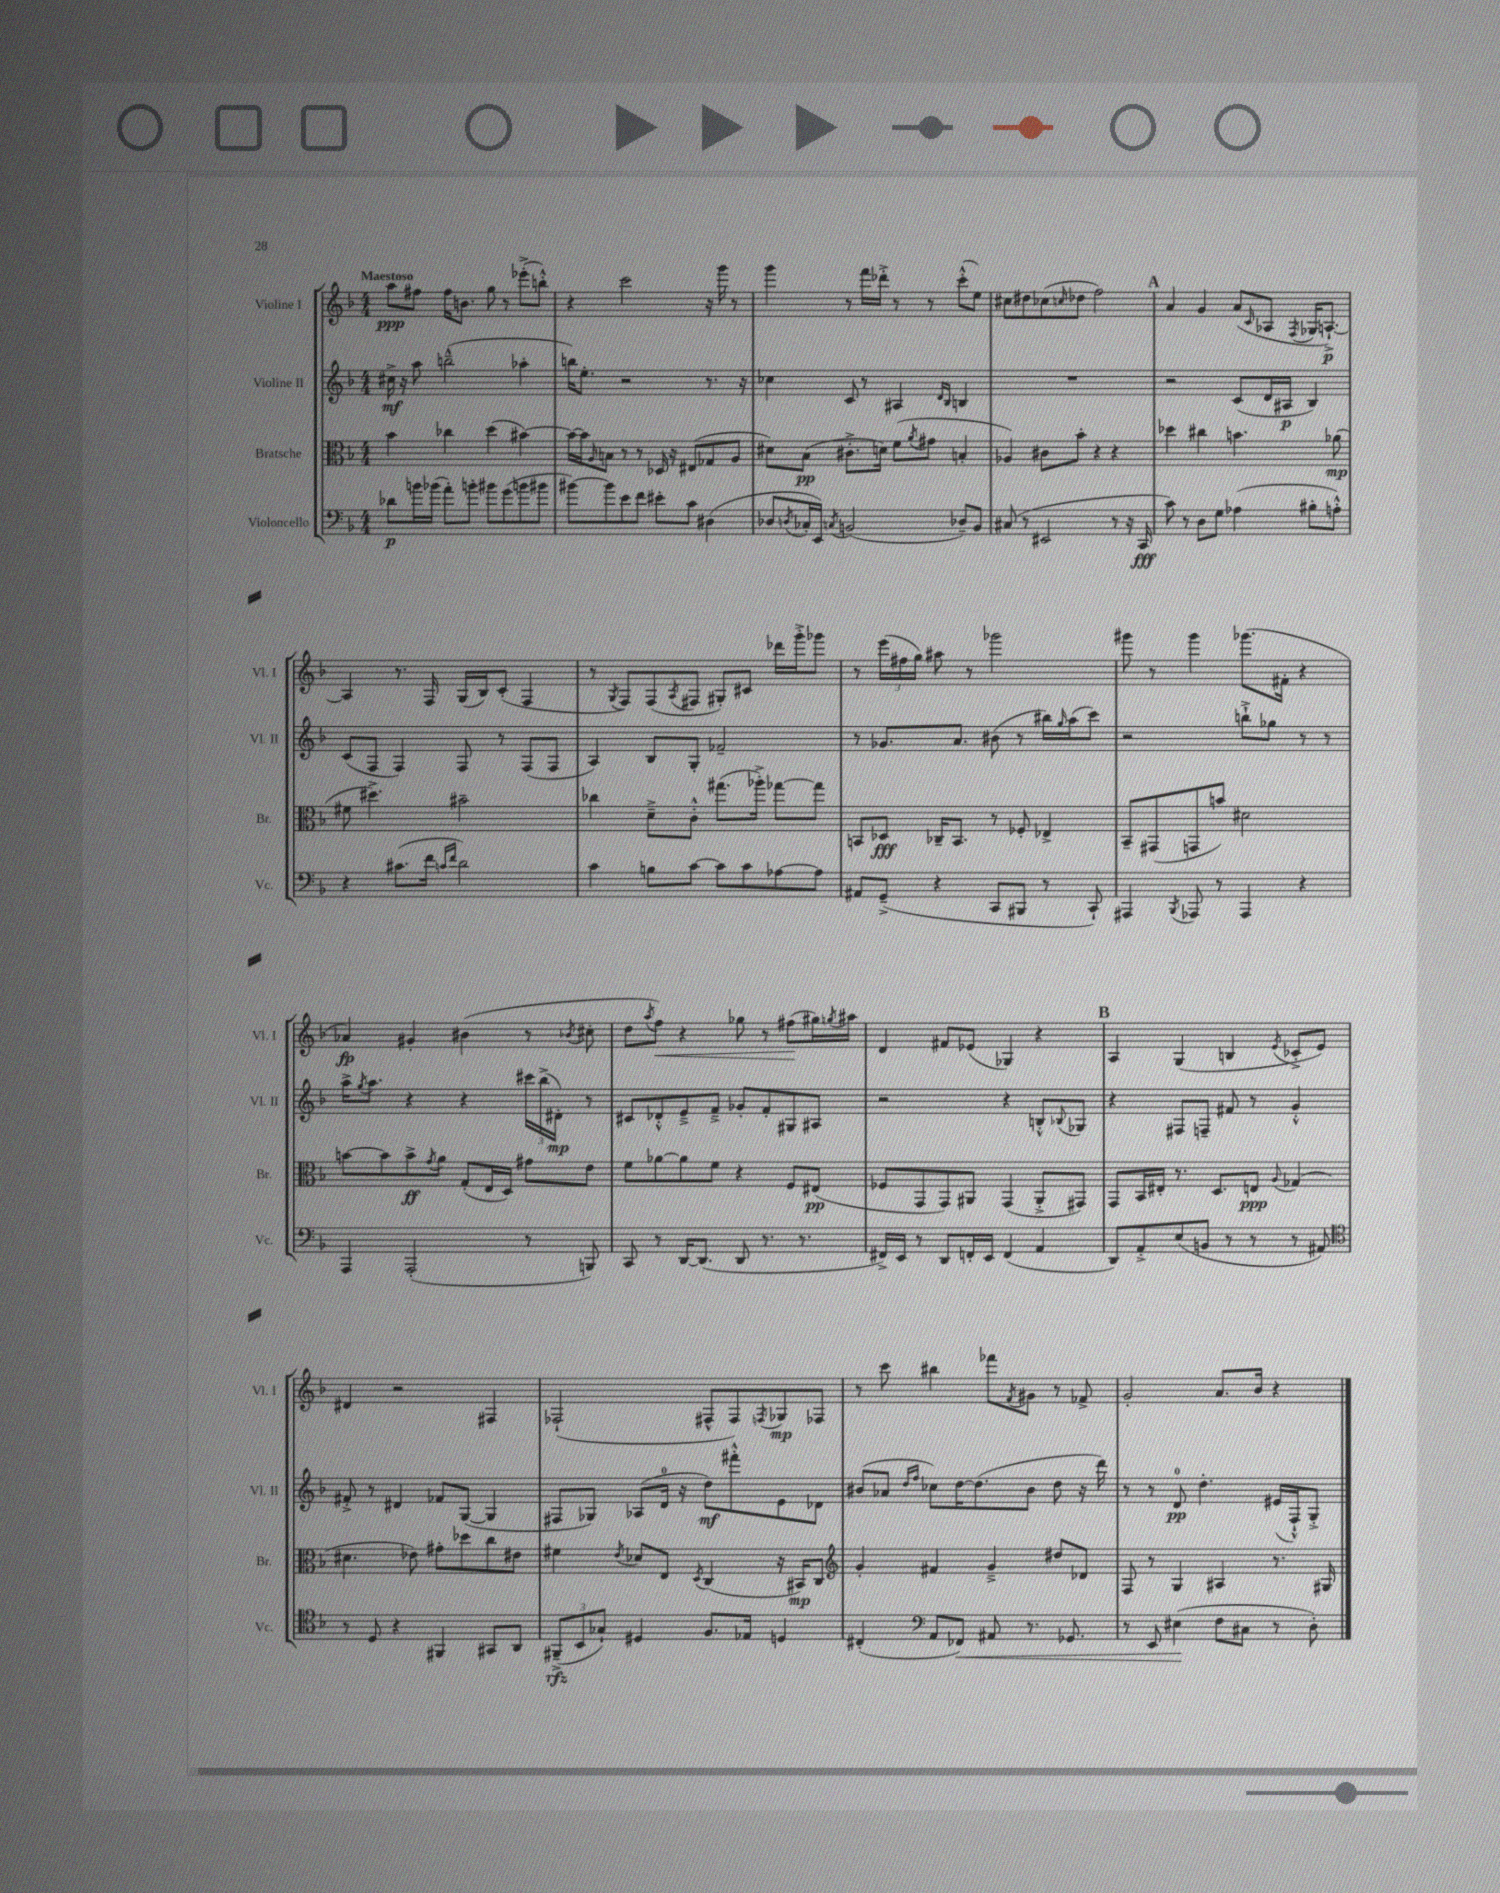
<<
\new StaffGroup <<
\new Staff = "s0" \with { instrumentName = "Violine I" shortInstrumentName = "Vl. I" } {
    \clef treble \key f \major \numericTimeSignature \time 4/4 \tempo "Maestoso"
    a''8\ppp fis''8 fis''16 b'8. g''8 r8 ees'''8-.->( b''8-.-^) |
    r4 c'''2 r16 g'''16 r8 |
    g'''4 r8 f'''16 des'''16-.-> r8 r8 c'''8-.-^( e''8) |
    cis''8 dis''8 ces''8( \grace { c''16 } des''8 f''2) |
    \mark \markup { \bold "A" } a'4 g'4 a'8( \grace { c'16 } aes8 \acciaccatura { f8 } ges16 a8.~-!->\p) |
    a4 r8. f16 g16( bes16) c'8-.( f4 |
    r8 \acciaccatura { g8 } f8) f8( \acciaccatura { a8 } fis8 gis8-.) cis'8 des'''16 g'''16-.-> ges'''8 |
    r8 \tuplet 3/2 { e'''16( fis''16 g''16) } ais''8 r8 ges'''2 |
    gis'''8 r8 gis'''4 ges'''8.( fis'16-. r4 |
    aes'4\fp) gis'4-. bis'4( r8 \acciaccatura { bes'8 } cis''8-. |
    d''8 \acciaccatura { a''8 } f''8\<) r4 ges''8 r8 fis''8\!( gis''16) \acciaccatura { g''8 } ais''16 |
    d'4 fis'8 ees'8( ges4) r4 |
    \mark \markup { \bold "B" } a4 g4( b4 \acciaccatura { e'8 } ces'8-.-> e'8) |
    dis'4 r2 fis4 |
    fes2-!( fis8-^ fis8) \acciaccatura { f8 } ges8\mp fes8 |
    r8 c'''8 bis''4 fes'''8 \acciaccatura { f'8 } gis'8 r8 fes'8-> |
    g'2-. a'8. bes'16 r4 \bar "|." |
}
\new Staff = "s1" \with { instrumentName = "Violine II" shortInstrumentName = "Vl. II" } {
    \clef treble \key f \major \numericTimeSignature \time 4/4
    cis''16->\mf r16 a''8 b''2---^( aes''4-. |
    b''16) e''8.-. r2 r8. r16 |
    ces''4 c'8 r8 ais4 \grace { d'16 bes16 } b4 |
    R1 |
    \mark \markup { \bold "A" } r2 c'8( d'16 ais16\p bes4) |
    c'8( f8 f4) f8 r8 f8( f8 |
    a4) bes8 g8-. fes'2-- |
    r8 ges'8. a'8. bis'8( r8 bis''16) \grace { g''16 } a''16( c'''8) |
    r2 b''8-!-> ges''8 r8 r8 |
    a''16-> \acciaccatura { g''8 } a''8. r4 r4 \tuplet 3/2 { cis'''16 bes''16->( dis'16-.\mp) } r8 |
    cis'8 des'8-.-^ e'8---> f'8---> ges'8-. f'8-. gis8 ais8 |
    r2 r4 b8-.-^ \appoggiatura { bes8 } ges8 |
    \mark \markup { \bold "B" } r4 fis8 f8-- fis'8 r8 g'4-.-^ |
    fis'8-.-> r8 dis'4 fes'8 g8~( g4 |
    fis8 ges8) aes8( d'16-0 r16 d''8\mf) fis'''8-.-^ e'8 des'8 |
    bis'8( aes'8 \grace { d''16 f''16 } ces''8) d''16~ d''8.( bis'8 d''8 r16 d'''16) |
    r8 r8 d'8-0\pp d''4.-. eis'16( f16-!-^) g8-.-> \bar "|." |
}
\new Staff = "s2" \with { instrumentName = "Bratsche" shortInstrumentName = "Br." } {
    \clef alto \key f \major \numericTimeSignature \time 4/4
    bes'4 ces''4 d''4( bis'4~) |
    bis'16~ bis'16 \grace { a16 } b8 r8 r8 des16 r16 eis8( ges8 a8 |
    dis'8) bes8\pp( cis'8.-.-> d'16) f'8( \acciaccatura { a'8 } gis'8 b4-. |
    aes4) cis'8 bes'8-. r4 r4 |
    \mark \markup { \bold "A" } des''4 cis''4 b'4. aes'8\mp( |
    fis'8 dis''4.->) bis'2-- |
    ces''4 d'8---> c'8-.-^ gis''8.( aes''16-.->) ges''8~ ges''8 |
    b,8 des8\fff ces16-- b,8. r8 fes8-. ees4-> |
    bes,8-- gis,8( g,8 b'8) dis'2 |
    b'8~ b'8 b'8->\ff \acciaccatura { g'8 } a'8 g8-.( e16 d16) gis'8 e'8 |
    f'8 aes'8~ aes'8 f'8 r4 f8 eis8\pp( |
    fes8 g,8 g,8) ais,8 g,4( ais,8-.-> gis,8) |
    \mark \markup { \bold "B" } g,8 bes,16 eis16-. r8. d8. e8\ppp \appoggiatura { a8 } ges4( |
    dis'4. ees'8) gis'8-. des''8 c''8 eis'8 |
    fis'4 \acciaccatura { e'8 } des'8 e8 \acciaccatura { d8 } c4( r16 bis,16\mp) c8 |
    \clef treble g'4-. fis'4 g'4---> dis''8 des'8 |
    f8 r8 g4 ais4 r8. gis16 \bar "|." |
}
\new Staff = "s3" \with { instrumentName = "Violoncello" shortInstrumentName = "Vc." } {
    \clef bass \key f \major \numericTimeSignature \time 4/4
    des'8\p b'16 bes'16( a'8-.) b'8-. bis'8 g'8( b'8 bis'8 |
    bis'8~) bis'8 e'8 f'8 eis'8-. c'8 dis4( |
    des8 \acciaccatura { d8 } ces16-. e,16) \acciaccatura { c8 } b,2( des8--) b,8 |
    cis8( r8 eis,2 r8 r16 c,16\fff |
    \mark \markup { \bold "A" } c'8) r8 d8 g8 aes4( bis8-. a8-.-^) |
    r4 cis'8.( f'16 \grace { c'16 f'16 } d'2) |
    c'4 b8 c'8~ c'8 c'8 aes8~ aes8 |
    ais,8 g,8--->( r4 c,8 bis,,8 r8 c,8-!) |
    ais,,4 \acciaccatura { bes,,8 } aes,,8 r8 aes,,4 r4 |
    a,,4 a,,2-.( r8 b,,8) |
    c,8 r8 d,16~ d,8.( d,8 r8. r8. |
    fis,16->) e,16 r8 d,8 f,16-. e,16 f,4( a,4 |
    \mark \markup { \bold "B" } d,8) a,8-.-> e8( b,8 r8 r8 r8 ais,8) |
    \clef tenor r8 d8 r4 fis,4 gis,8 a,8 |
    \tuplet 3/2 { fis,8--->\rfz( bes,8 ges8-!) } dis4 f8. ees16 d4 |
    cis4-.( \clef bass a,8 fes,8\<) ais,8 r8. ges,8. |
    r8 e,8 eis4\!( f8 cis8 r8 d8-.) \bar "|." |
}
>>
>>
\layout { \context { \Score \remove "Bar_number_engraver" } }
